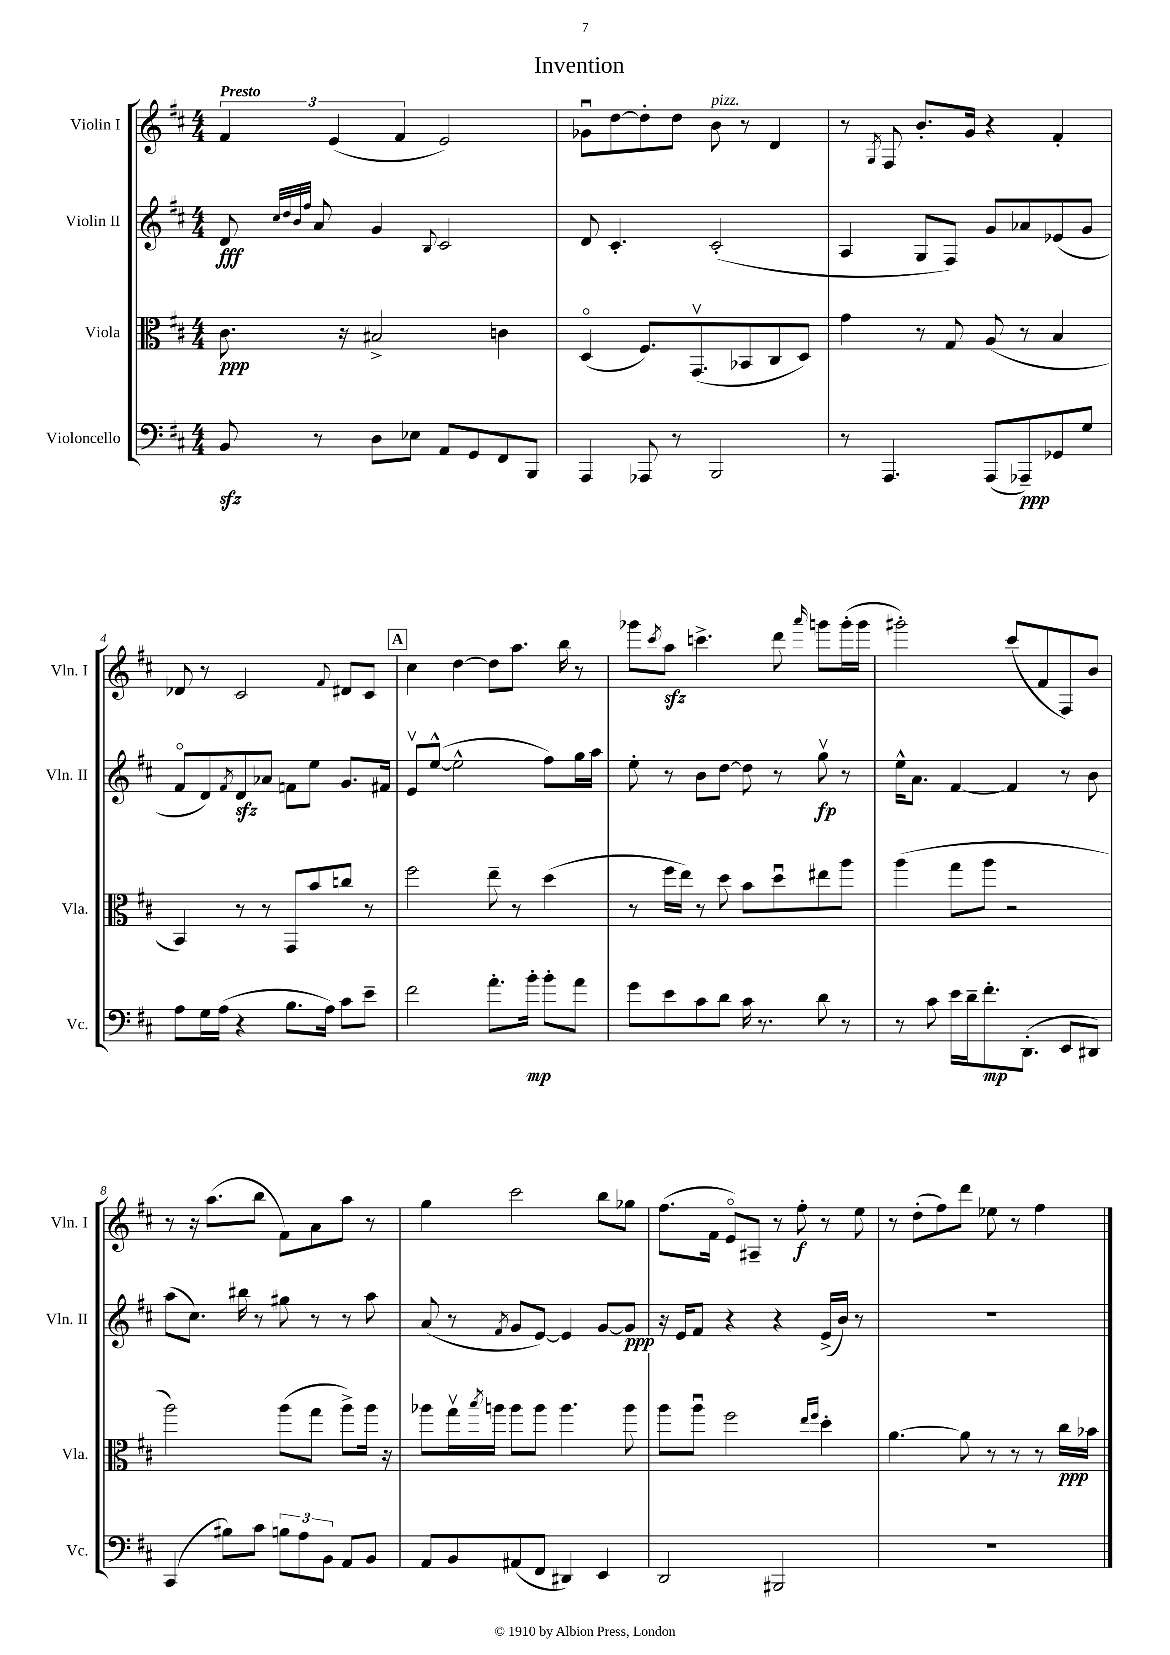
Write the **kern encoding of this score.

**kern	**dynam	**kern	**dynam	**kern	**dynam	**kern	**dynam
*part4	*part4	*part3	*part3	*part2	*part2	*part1	*part1
*staff4	*staff4	*staff3	*staff3	*staff2	*staff2	*staff1	*staff1
*I"Violoncello	*	*I"Viola	*	*I"Violin II	*	*I"Violin I	*
*I'Vc.	*	*I'Vla.	*	*I'Vln. II	*	*I'Vln. I	*
*clefF4	*	*clefC3	*	*clefG2	*	*clefG2	*
*k[f#c#]	*	*k[f#c#]	*	*k[f#c#]	*	*k[f#c#]	*
*M4/4	*	*M4/4	*	*M4/4	*	*M4/4	*
=1	=1	=1	=1	=1	=1	=1	=1
!	!	!	!	!	!	!LO:TX:a:B:t=Presto	!
8BBzz/	.	8.c#\	ppp	8d/	fff	6f#/	.
.	.	.	.	32qqcc#/LLL	.	.	.
.	.	.	.	32qqdd/	.	.	.
.	.	.	.	32qqb/	.	.	.
.	.	.	.	32qqff#/JJJ	.	.	.
8r	.	.	.	8a/	.	.	.
.	.	.	.	.	.	(6e/	.
.	.	16r	.	.	.	.	.
8D\L	.	2B#X^/	.	4g/	.	.	.
.	.	.	.	.	.	6f#/	.
8E-X\J	.	.	.	.	.	.	.
.	.	.	.	8qqB/	.	.	.
8AA/L	.	.	.	2c#/	.	2e/)	.
8GG/	.	.	.	.	.	.	.
8FF#/	.	4cn\	.	.	.	.	.
8BBB/J	.	.	.	.	.	.	.
=2	=2	=2	=2	=2	=2	=2	=2
4AAA/	.	(4D/	.	8d/	.	8g-Xu\L	.
.	.	.	.	4.c#'/	.	[8dd\	.
8AAA-X/	.	8.F#/L)	.	.	.	8dd'\]	.
8r	.	.	.	.	.	8dd\J	.
.	.	(8.GGv/	.	.	.	.	.
!	!	!	!	!	!	!LO:TX:a:i:t=pizz.	!
2BBB/	.	.	.	(2c#'/	.	8b\	.
.	.	8BB-X/	.	.	.	8r	.
.	.	8C#/	.	.	.	4d/	.
.	.	8D/J)	.	.	.	.	.
=3	=3	=3	=3	=3	=3	=3	=3
8r	.	4g\	.	4A/	.	8r	.
.	.	.	.	.	.	8qG/	.
4.AAA/	.	.	.	.	.	8F#/	.
.	.	8r	.	8G/L	.	8.b'/L	.
.	.	8G/	.	8F#/J)	.	.	.
.	.	.	.	.	.	16g/Jk	.
(8AAA/L	.	(8A/	.	8g/L	.	4r	.
8AAA-X~/)	ppp	8r	.	8a-X/	.	.	.
8GG-X/	.	4B/	.	(8e-X/	.	4f#'/	.
8G/J	.	.	.	8g/J	.	.	.
!!LO:LB:g=z
=4	=4	=4	=4	=4	=4	=4	=4
8A\L	.	4BB/)	.	8f#/L	.	8d-X/	.
16G\L	.	.	.	8d/)	.	8r	.
(16A\JJ	.	.	.	.	.	.	.
.	.	.	.	8qf#/	.	.	.
4r	.	8r	.	8dzz/	.	2c#/	.
.	.	8r	.	8a-X/J	.	.	.
8.B\L	.	8GG/L	.	8fn\L	.	.	.
.	.	8b/	.	8ee\J	.	.	.
16A\Jk)	.	.	.	.	.	.	.
.	.	.	.	.	.	8qqf#/	.
8c#\L	.	8ccn/J	.	8.g/L	.	8d#X/L	.
8e~\J	.	8r	.	.	.	8c#/J	.
.	.	.	.	16f#X/Jk	.	.	.
!!LO:REH:place=s1:t=A
=5	=5	=5	=5	=5	=5	=5	=5
2f#\	.	2ff#\	.	8ev/L	.	4cc#\	.
.	.	.	.	([8ee^^/J	.	.	.
.	.	.	.	2ee^^\]	.	[4dd\	.
8.a'\L	.	8ee~\	.	.	.	8dd\L]	.
.	.	8r	.	.	.	8.aa\J	.
16b'\Jk	mp	.	.	.	.	.	.
8b'\L	.	(4dd\	.	8ff#\L)	.	.	.
.	.	.	.	.	.	16bb\	.
8a\J	.	.	.	16gg\L	.	8r	.
.	.	.	.	16aa\JJ	.	.	.
=6	=6	=6	=6	=6	=6	=6	=6
8g\L	.	8r	.	8ee'\	.	8ggg-X\L	.
.	.	.	.	.	.	8qccc#/	.
8e\	.	16ff#\LL	.	8r	.	8aazz\J	.
.	.	16ee\JJ)	.	.	.	.	.
8c#\	.	8r	.	8b\L	.	4.cccn^\	.
8d\J	.	8dd\	.	[8dd\J	.	.	.
16c#\	.	8b\L	.	8dd\]	.	.	.
8.r	.	.	.	.	.	.	.
.	.	8ddu\	.	8r	.	8ddd\	.
.	.	.	.	.	.	16qqaaa/	.
8d\	.	8ee#X\	.	8ggv\	fp	8gggn\L	.
8r	.	8aa\J	.	8r	.	(16ggg'\L	.
.	.	.	.	.	.	16ggg\JJ	.
=7	=7	=7	=7	=7	=7	=7	=7
8r	.	(4aa\	.	16ee^^\KL	.	2ggg#X'\)	.
.	.	.	.	8.a\J	.	.	.
8c#\	.	.	.	.	.	.	.
16e\LL	.	8gg\L	.	[4f#/	.	.	.
16d~\J	.	.	.	.	.	.	.
8.f#'\	mp	8aa\J	.	.	.	.	.
.	.	2r	.	4f#/]	.	(8ccc#/L	.
(8.DD'\J	.	.	.	.	.	.	.
.	.	.	.	.	.	8f#/	.
8EE/L	.	.	.	8r	.	8F#/)	.
8DD#X/J)	.	.	.	8b\	.	8b/J	.
!!LO:LB:g=z
=8	=8	=8	=8	=8	=8	=8	=8
(4CC#/	.	2aa\)	.	(8aa\L	.	8r	.
.	.	.	.	8.cc#\J)	.	16r	.
.	.	.	.	.	.	(8.aa\L	.
8B#X\L)	.	.	.	.	.	.	.
.	.	.	.	16bb#X\	.	.	.
8c#\J	.	.	.	8r	.	8bb\J	.
12Bn\L	.	(8aa\L	.	8gg#X\	.	8f#\L)	.
12A\	.	.	.	.	.	.	.
.	.	8gg\J	.	8r	.	8a\	.
12BB\J	.	.	.	.	.	.	.
8AA/L	.	8aa^\L)	.	8r	.	8aa\J	.
8BB/J	.	16aa\Jk	.	8aa\	.	8r	.
.	.	16r	.	.	.	.	.
=9	=9	=9	=9	=9	=9	=9	=9
8AA/L	.	8aa-X\L	.	(8a/	.	4gg\	.
8BB/	.	16ggv\L	.	8r	.	.	.
.	.	8qbb/	.	.	.	.	.
.	.	16aan\JJ	.	.	.	.	.
.	.	.	.	8qf#/	.	.	.
(8AA#X/	.	8aa\L	.	8g/L	.	2ccc#\	.
8FF#/J	.	8aa\J	.	[8e/J)	.	.	.
4DD#X/)	.	4.aa\	.	4e/]	.	.	.
4EE/	.	.	.	[8g/L	.	8bb\L	.
.	.	8aa\	.	8g/J]	ppp	8gg-X\J	.
=10	=10	=10	=10	=10	=10	=10	=10
2DD/	.	8aa\L	.	16r	.	(8.ff#\L	.
.	.	.	.	16e/KL	.	.	.
.	.	8aau\J	.	8f#/J	.	.	.
.	.	.	.	.	.	16f#\Jk	.
.	.	2ff#\	.	4r	.	8e/L)	.
.	.	.	.	.	.	8A#X~/J	.
2BBB#X/	.	.	.	4r	.	8r	.
.	.	.	.	.	.	8ff#'\	f
.	.	16qqee/LL	.	.	.	.	.
.	.	16qqff#/JJ	.	.	.	.	.
.	.	4dd'\	.	(16e^/LL	.	8r	.
.	.	.	.	16b/JJ)	.	.	.
.	.	.	.	8r	.	8ee\	.
=11	=11	=11	=11	=11	=11	=11	=11
1r	.	[4.a\	.	1r	.	8r	.
.	.	.	.	.	.	(8dd'\L	.
.	.	.	.	.	.	8ff#\)	.
.	.	8a\]	.	.	.	8ddd\J	.
.	.	8r	.	.	.	8ee-X\	.
.	.	8r	.	.	.	8r	.
.	.	8r	.	.	.	4ff#\	.
.	.	16cc#\LL	ppp	.	.	.	.
.	.	16b-X\JJ	.	.	.	.	.
==	==	==	==	==	==	==	==
*-	*-	*-	*-	*-	*-	*-	*-
